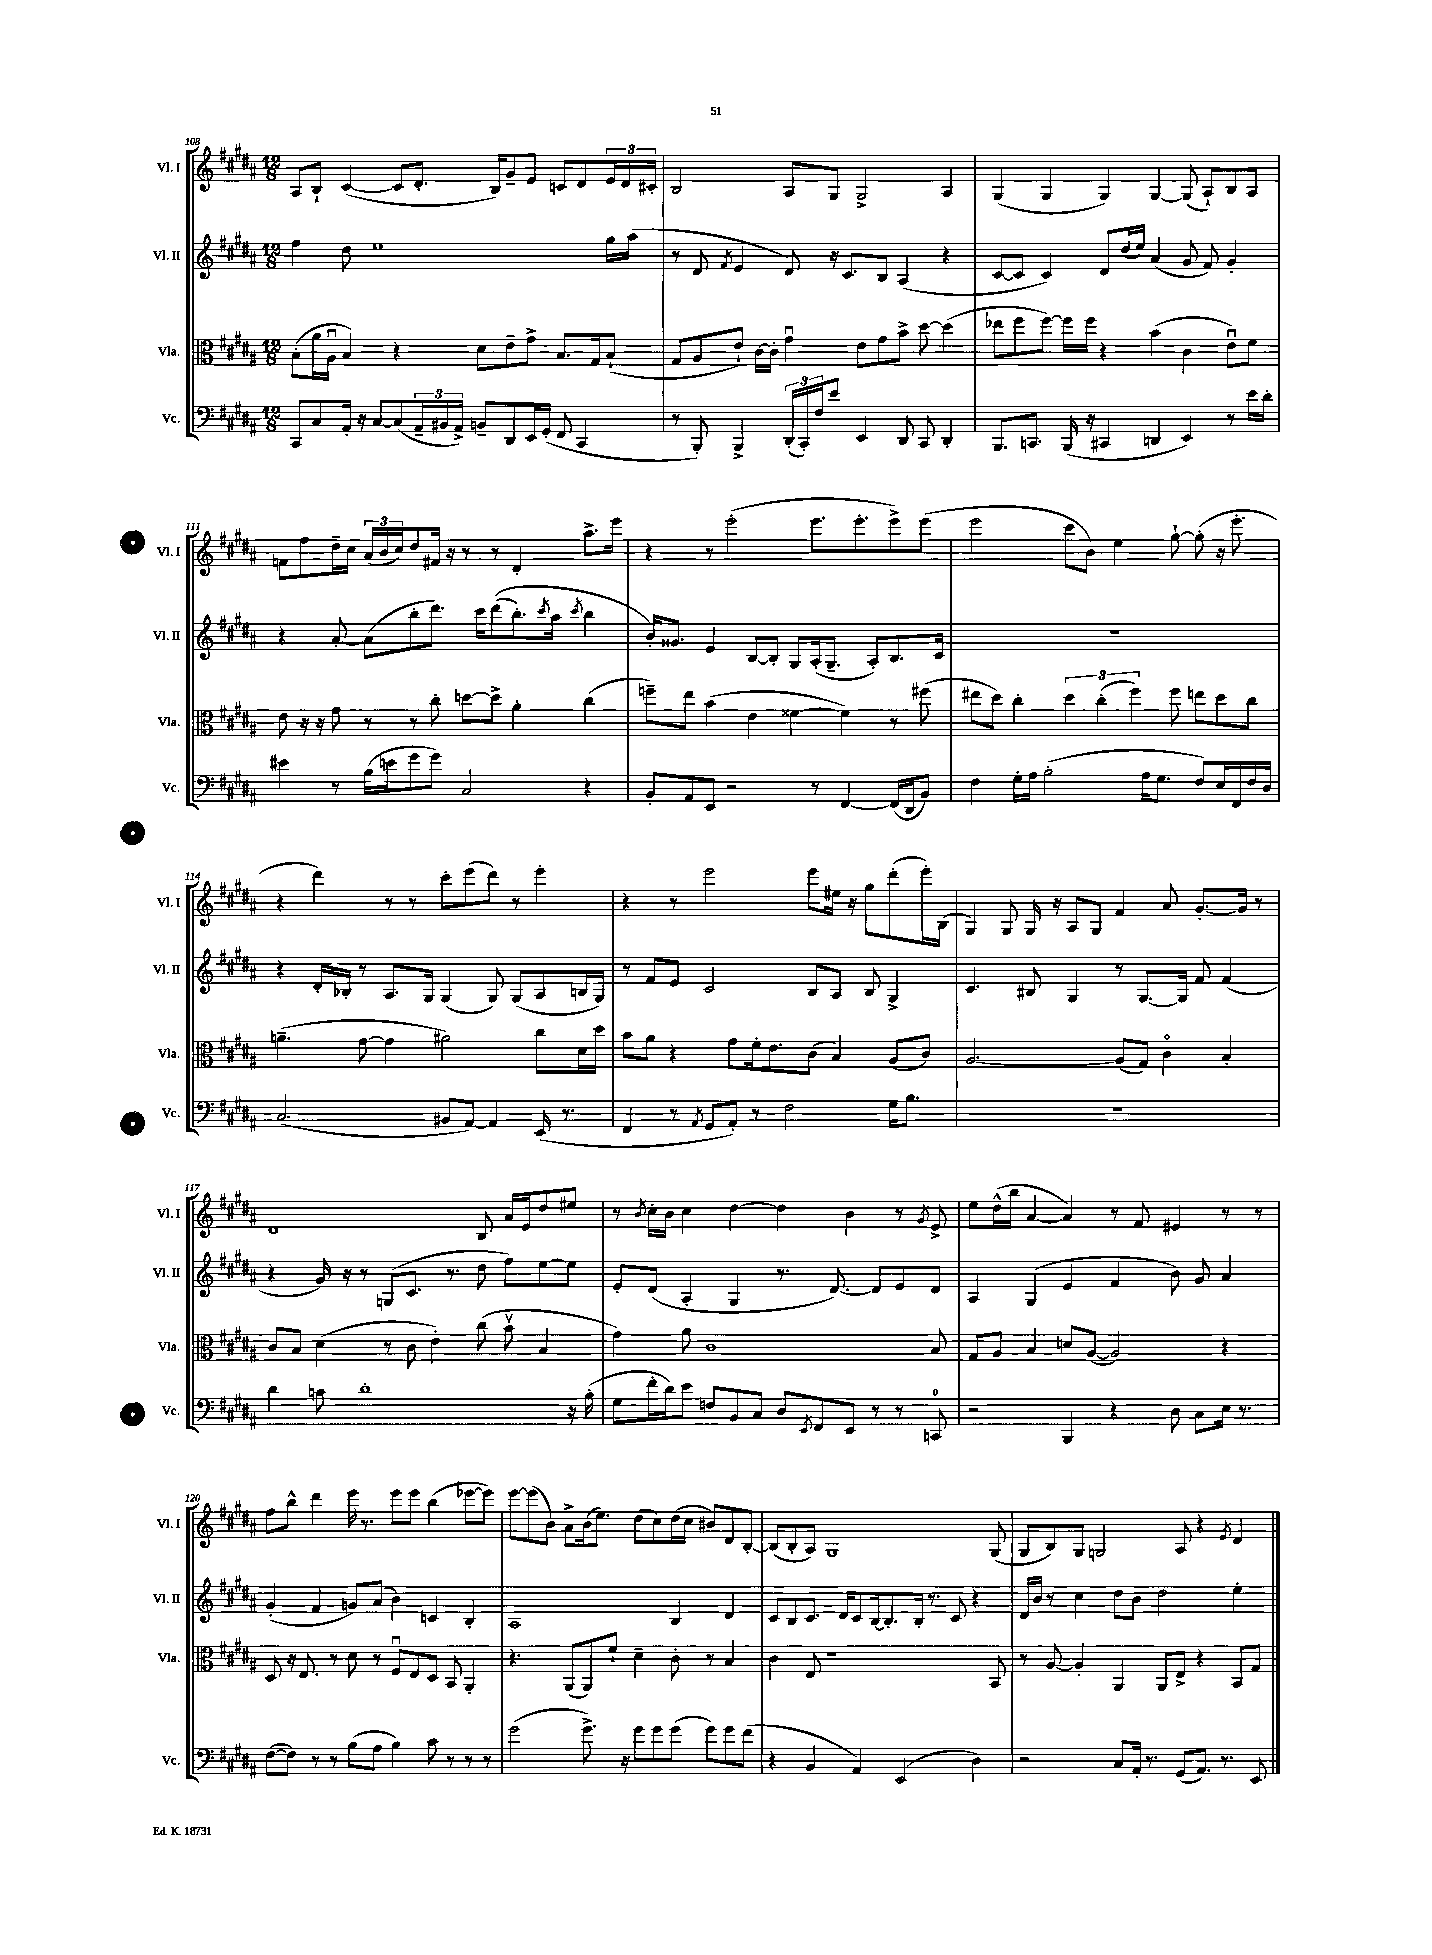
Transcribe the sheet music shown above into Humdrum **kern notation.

**kern	**kern	**kern	**kern
*staff4	*staff3	*staff2	*staff1
*clefF4	*clefC3	*clefG2	*clefG2
*k[f#c#g#d#a#]	*k[f#c#g#d#a#]	*k[f#c#g#d#a#]	*k[f#c#g#d#a#]
*M12/8	*M12/8	*M12/8	*M12/8
8CC#/L	(8B'\L	4ff#\	8A#/L
8C#/	16a#\L	.	8B`/J
.	16A#u\JJ	.	.
16AA#'/Jk	4B/)	8dd#\	([4c#/
16r	.	.	.
[8C#/L	.	1ee	.
(8C#/]	4r	.	8c#/]L
24AA#~/L	.	.	8.d#'/J
24BB#/	.	.	.
24AA#^/JJ)	.	.	.
8BB~/L	8d#\L	.	.
.	.	.	16B/LK)
8DD#/	8e~\	.	8g#~/
16EE/L	8g#^\J	.	8e/J
(16GG#'/JJ	.	.	.
8FF#/	8.B/L	.	8c/L
4CC#/	.	.	8d#/
.	16G#/k	.	.
.	(8B`/J	16gg#\LL	24e/L
.	.	.	24d#/
.	.	(16aa#\JJ	.
.	.	.	24c#'/JJ
=	=	=	=
8r	8G#/L	8r	2B/
8BBB'/)	8A#/	8d#/	.
.	.	8qf#/	.
4BBB^/	8e`/J)	4e/	.
.	[16c#\LL	.	.
.	16c#'\]JJ	.	.
(24DD#'/LL	4g#u\	8d#/)	8A#/L
24CC#'/)	.	.	.
24F#/J	.	.	.
8e/J	.	16r	8G#/J
.	.	8.c#/L	.
4EE/	8e\L	.	2G#^/
.	8g#\	8B/J	.
8DD#/	8b^\J	(4A#/	.
8CC#/	[8dd#\	.	.
4DD#'/	(4dd#\]	4r	4A#/
=	=	=	=
8.BBB/L	8ee-\L	[8c#/L	(4G#/
.	8ff#\	8c#/]J	.
8.CC/J	.	.	.
.	[8ff#\J)	4c#/)	4G#/
(16BBB/	16ff#\]LL	.	.
16r	16ff#\JJ	.	.
4CC#/	4r	8d#/L	4G#/)
.	.	(16dd#/L	.
.	.	16ee/JJ)	.
4DD/	(4b\	(4a#/	[4G#/
4EE/)	4c#\	8g#/	(8G#/]
.	.	8f#/)	8A#`/L)
8r	8eu\L)	4g#'/	8B/
16e\LL	8f#\J	.	8A#/J
16d#'\JJ	.	.	.
=	=	=	=
4e#\	8e\	4r	8f\L
.	16r	.	8ff#\
.	16r	.	.
8r	8g#\	[8a#'/	16dd#~\L
.	.	.	16cc#\JJ
(16B\LL	8r	(8a#\]L	(24a#/LL
.	.	.	24b/
16e\J	.	.	.
.	.	.	24cc#/J)
8g#\	8r	8bb'\	8dd#/
8g#\J)	8cc#'\	8.ddd#\J)	16f#/Jk
.	.	.	16r
2C#/	[8dd\L	.	8r
.	.	16ccc#\LK	.
.	8dd^\]J	&((8ddd#\	8r
.	4a#'\	8.bb'\)	4d#'/
.	.	8qccc#/	.
.	.	16aa#\Jk	.
.	.	8qccc#/	.
4r	(4cc#\	4bb\	8.aa#^\L
.	.	.	16eee\Jk
=	=	=	=
8BB'/L	8ff~\L)	16b'/LK&)	4r
.	.	8.g##/J	.
8AA#/	8ee\J	.	.
8EE/J	(4b\	4e/	8r
2r	.	.	(2eee'\
.	4e\	[8B/L	.
.	.	8B'/]J	.
.	[4f##\	8G#/L	.
8r	.	(16A#'/k	8.eee\L
.	.	8.G#~/J	.
[4FF#/	4f##\])	.	.
.	.	.	8.eee'\
.	.	8A#'/L)	.
(16FF#/]LL	8r	8.B/	8eee^\)
16DD#/J	.	.	.
8BB/J)	(8ff#\	.	(8eee\J
.	.	16c#/Jk	.
=	=	=	=
4F#\	8ee#\L	1.r	2eee\
.	8dd#\J)	.	.
16G#'\LL	4cc#'\	.	.
16A#\JJ	.	.	.
(2B'\	.	.	.
.	6dd#\	.	8ccc#\L
.	.	.	8b\J)
.	(6cc#'\	.	.
.	.	.	4ee\
.	6ff#\)	.	.
16A#\LK	.	.	.
8.G#\J	.	.	.
.	8ff#\	.	[8gg#`\
8F#/L)	8ee\L	.	(8gg#'\]
16E/L	8dd#\	.	16r
16FF#/	.	.	8.eee'\
16F#/	8cc#\J	.	.
16D#/JJ	.	.	.
=	=	=	=
(2.C#/	(4.a~\	4r	4r
.	.	16d#'/LL	4ddd#\)
.	.	16B-'/JJ	.
.	[8g#\	8r	.
.	4g#\]	8.A#/L	8r
.	.	.	8r
.	.	16G#/Jk	.
8BB#/L	2a#\)	(4G#/	8ccc#'\L
[8AA#/J)	.	.	(8eee\
4AA#/]	.	8G#/)	8ddd#\J)
.	.	(8G#/L	8r
(16EE/	8cc#\L	8A#/	4eee'\
8.r	.	.	.
.	16d#\L	16B/L	.
.	16dd#\JJ	16G#/JJ)	.
=	=	=	=
4FF#/	8b\L	8r	4r
.	8a#\J	8f#/L	.
8r	4r	8e/J	8r
8qAA#/	.	.	.
8GG#/L	.	2c#/	2eee\
8AA#'/J)	8g#\L	.	.
8r	16f#'\k	.	.
.	8.e\	.	.
2F#\	.	.	.
.	(8c#\J	8B/L	8eee\L
.	4B/)	8A#/J	16ee#\Jk
.	.	.	16r
.	.	8B/	8gg#\L
16G#\LK	(8A#/L	4G#^/	(8ddd#'\
8.B\J	.	.	.
.	8c#/J)	.	16eee'\L)
.	.	.	(16B\JJ
=	=	=	=
1.r	[2.A#/	4.c#/	4G#/)
.	.	.	8G#/
.	.	8B#/	16G#/
.	.	.	16r
.	.	4G#/	8A#/L
.	.	.	8G#/J
.	(8A#/]L	8r	4f#/
.	8G#/J)	[8.G#/L	.
.	4c#o\	.	8a#/
.	.	16G#/]Jk	.
.	.	8f#/	[8.g#'/L
.	4B'/	(4f#/	.
.	.	.	16g#/]Jk
.	.	.	8r
=	=	=	=
4d#\	8c#/L	4r	1d#
.	8B/J	.	.
8c\	(4d#\	16g#/)	.
.	.	16r	.
1d#'	.	8r	.
.	8r	(8G/L	.
.	8c#\	8.c#/J	.
.	4e'\)	.	.
.	.	8.r	.
.	(8cc#\	8dd#\	8B/
.	8bv\	8ff#\L)	16a#/LL
.	.	.	16e/J
.	4B/	[8ee\	8dd#/
16r	.	8ee\]J	8ee#/J
(16B'\	.	.	.
=	=	=	=
8G#\L	4g#\)	8e'/L	8r
.	.	.	8qb/
16f#'\L	.	(8d#/J	16cc#'\LL
16d#\J)	.	.	16b\JJ
8e\J	8a#\	4A#'/	4cc#\
8F/L	1c#	.	.
8BB/	.	4G#/	[4dd#\
8C#/J	.	.	.
8D#/L	.	8.r	4dd#\]
8qEE/	.	.	.
8FF#/	.	.	.
.	.	[8.d#/)	.
8EE/J	.	.	4b\
8r	.	8d#/]L	.
8r	.	8e/	8r
.	.	.	8qg#/
8CC/	8B/	8d#/J	8e^/
=	=	=	=
2r	8G#/L	4A#/	8ee\L
.	8A#/J	.	(16dd#^^\L
.	.	.	16bb\JJ
.	4B/	(4G#/	[4a#/
4BBB/	8d/L	4e/	4a#/])
.	([8A#/J	.	.
4r	2A#/])	4f#/	8r
.	.	.	8f#/
8D#\	.	8b\)	4e#/
8C#\L	.	8g#/	.
16E\Jk	4r	4a#/	8r
8.r	.	.	.
.	.	.	8r
=	=	=	=
([8F#\L	8D#/	(4g#'/	8ff#\L
8F#\]J)	16r	.	8bb^^\J
.	8.E/	.	.
8r	.	4f#/	4ddd#\
8r	8r	.	.
(8B\L	8d#\	8g/L)	16eee\
.	.	.	8.r
8A#\J	8r	(8a#/J	.
4B\)	8F#u/L	4b\)	8eee\L
.	8E/	.	8eee\J
8c#\	8D#/J	4c/	(4bb\
8r	8BB/	.	.
8r	4AA#'/	4B'/	[8eee-\L
8r	.	.	8eee-\]J)
=	=	=	=
(2g#\	4.r	1A#	[8eee\L
.	.	.	(8eee\]
.	.	.	8b\J)
.	(8AA#/L	.	8a#^\L
8.g#^\)	8AA#/)	.	(16b\k
.	.	.	8.ee\J)
.	8f#`/J	.	.
16r	.	.	.
8g#\L	4d#~\	.	(8dd#\L
8g#\	.	.	8cc#\)
(8g#\J	8c#'\	4B/	(16dd#\L
.	.	.	16cc#\JJ
8g#\L)	8r	.	8b#/L)
8g#\	4B/	4d#/	8d#/
(8f#\J	.	.	[8B'/J
=	=	=	=
4r	4c#\	8c#/L	(8B/]L
.	.	8B/	8B'/
4BB/	8E/	8.c#/J	8A#/J)
.	1r	.	1G#
.	.	16d#/LK	.
4AA#/)	.	8c#/	.
.	.	[16B/k	.
.	.	8.B'/]	.
(2EE/	.	.	.
.	.	16B'/Jk	.
.	.	8.r	.
.	.	8c#/	.
4D#\)	.	4r	.
.	8BB/	.	(8G#/
=	=	=	=
2r	8r	16d#/LL	8G#/L
.	.	16b/JJ	.
.	[8A#/	8r	8B/)
.	4A#'/]	4cc#\	8G#/J
.	.	.	2G/
8C#/L	4AA#/	8dd#\L	.
16AA#'/Jk	.	8b\J	.
8.r	.	.	.
.	8AA#/L	2dd#\	.
(8GG#/L	8E^/J	.	8A#/
8.AA#/J)	4r	.	4r
8.r	.	.	.
.	.	.	8qe/
.	8BB/L	4ee'\	4d#/
8EE/	8G#/J	.	.
==	==	==	==
*-	*-	*-	*-
